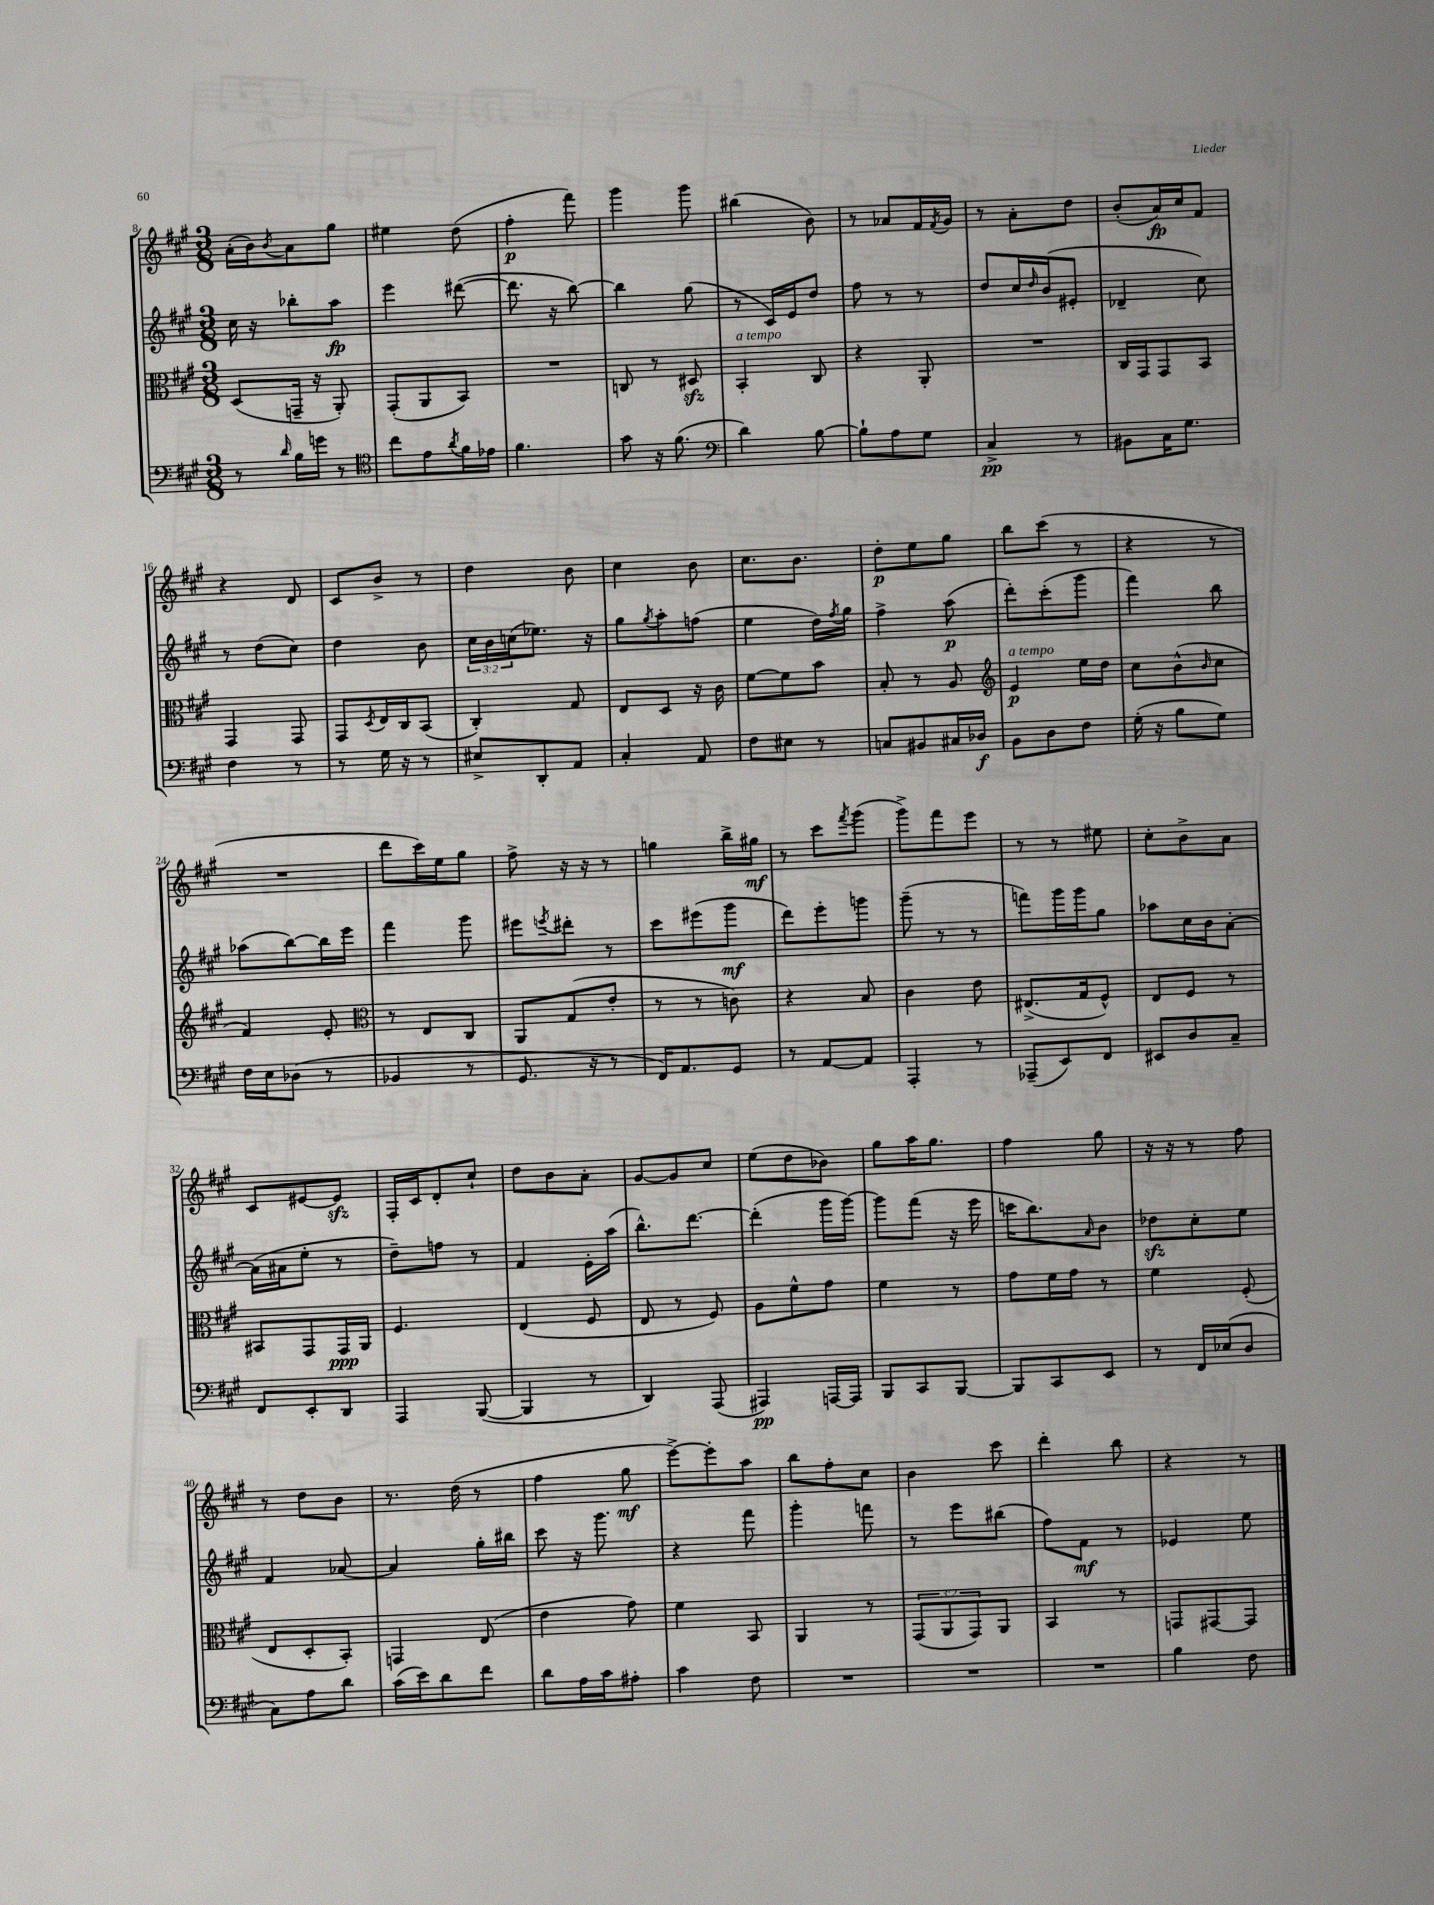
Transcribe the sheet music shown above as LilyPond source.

<<
\new StaffGroup <<
\new Staff = "s0" {
    \clef treble \key a \major \numericTimeSignature \time 3/8
    a'16-.( b'16) \acciaccatura { b'8 } a'8 gis''8 |
    eis''4 d''8( |
    fis''4-.\p fis'''8) |
    gis'''4 gis'''8 |
    bis''4( b'8) |
    r8 aes'8 fis'16 \acciaccatura { fis'8 } gis'16 |
    r8 a'8-. d''8 |
    b'8-.( a'16\fp) cis''16 fis'8 |
    r4 d'8 |
    cis'8 b'8-> r8 |
    d''4 b'8 |
    cis''4 b'8 |
    cis''8. b'8. |
    d''8-.\p e''8 gis''8 |
    b''8 cis'''8( r8 |
    r4 r8 |
    R4. |
    d'''8 cis'''16) e''16 gis''8 |
    fis''8-> r16 r16 r8 |
    g''4 b''16-> gis''16\mf |
    r8 cis'''8 \acciaccatura { fis'''8 } gis'''8( |
    gis'''8->) fis'''8 e'''8 |
    r8 r8 eis''8 |
    cis''8-. b'8-> a'8 |
    cis'8 eis'8~ eis'8\sfz |
    fis16-. cis'16 d'8-. cis''8-! |
    d''8 b'8 a'8-. |
    gis'8~ gis'8 cis''8 |
    e''8( d''8 bes'8) |
    gis''8 a''16 gis''8. |
    fis''4 gis''8 |
    r16 r16 r8 fis''8 |
    r8 d''8 b'8 |
    r8. d''16( r8 |
    fis''4 gis''8\mf |
    e'''8~->) e'''8-. a''8 |
    b''8 fis''8-. cis''8 |
    b'4 cis'''8 |
    d'''4-. b''8 |
    r4 r8 \bar "|." |
}
\new Staff = "s1" {
    \clef treble \key a \major \numericTimeSignature \time 3/8 \override Staff.TupletNumber.text = #tuplet-number::calc-fraction-text
    cis''16 r16 bes''8-. a''8\fp |
    e'''4 dis'''8~( |
    dis'''8. r16 b''8~) |
    b''4 gis''8( |
    r8 cis'16) e'16 d''8 |
    fis''8 r8 r8 |
    d''8 cis''16 \grace { d''16 } b'16( eis'8-. |
    des'4-- cis''8) |
    r8 d''8( cis''8) |
    d''4 b'8 |
    \tuplet 3/2 { cis''16 b'16 c''16( } ees''8.) r16 |
    gis''8 \acciaccatura { gis''8 } a''8-. f''8( |
    e''4 d''16) \acciaccatura { fis''8 } gis''16 |
    fis''4-> a''8\p( |
    d'''8-.) cis'''8-.( gis'''8 |
    fis'''4) b''8 |
    aes''8( b''8~) b''16 e'''16 |
    fis'''4 gis'''8 |
    eis'''8 \acciaccatura { e'''8 } dis'''8-. r8 |
    cis'''8 eis'''8( gis'''8\mf |
    d'''8) e'''8-. g'''8 |
    gis'''8--( r8 r8 |
    f'''8) gis'''16 gis'''16 gis''8 |
    aes''8 cis''16 b'16 a'8~-. |
    a'16( ais'16 e''8-. r8 |
    d''8--) f''8 r8 |
    fis'4 e'16-. a''16( |
    b''8.-^) d'''8.~ |
    d'''4-.( gis'''16 gis'''16~) |
    gis'''8 fis'''8( r16 e'''16 |
    c'''16 b''8.) \grace { a'16 } b'8 |
    des''8\sfz cis''8-. e''8 |
    fis'4 aes'8~ |
    aes'4 gis''16-. bis''16 |
    cis'''8 r16 gis'''8. |
    r4 fis'''8 |
    gis'''4-. f'''8 |
    r8 e'''8 bis''8( |
    fis''8) fis'8\mf r8 |
    ees'4 e''8 \bar "|." |
}
\new Staff = "s2" {
    \clef alto \key a \major \numericTimeSignature \time 3/8 \override Staff.TupletNumber.text = #tuplet-number::calc-fraction-text
    d8( g,16-- r16 a,8-.) |
    gis,8-.( a,8 b,8) |
    R4. |
    c8 r8 dis8\sfz |
    b,4-.^\markup { \italic "a tempo" } cis8 |
    r4 a,8-. |
    R4. |
    cis16 gis,16 gis,8 b,8 |
    gis,4 gis,8 |
    gis,8 \acciaccatura { d8 } e16 cis16 b,8( |
    cis4-.) gis8 |
    e8 d8 r16 cis'16 |
    fis'8~ fis'8 b'8 |
    b8-. r8 a8 |
    \clef treble e'4\p^\markup { \italic "a tempo" } e''16 d''16 |
    cis''8 b'8-^( \grace { b'16 } cis''8 |
    fis'4) e'8-. |
    \clef alto r8 e8 cis8 |
    a,8 gis8( e'8-. |
    r8 r8 c'8) |
    r4 b8 |
    cis'4 e'8 |
    eis8.->( gis16 fis8-^) |
    e8 fis8 r8 |
    bis,8 gis,8 gis,16\ppp a,16 |
    fis4. |
    e4( fis8 |
    e8 r8 fis8) |
    a8 fis'8-^ gis'8 |
    fis'4 r8 |
    gis'8 fis'16 gis'16 r8 |
    fis'4 fis8-.( |
    e8 d8-. b,8-.) |
    g,4 e8( |
    e'4 gis'8) |
    fis'4 b,8 |
    a,4 r8 |
    \tuplet 3/2 { gis,8( a,8 gis,8) } a,8 |
    b,4 r8 |
    g,8 gis,8~ gis,8 \bar "|." |
}
\new Staff = "s3" {
    \clef bass \key a \major \numericTimeSignature \time 3/8
    r8 \grace { d'16 } b16 g'16 r8 |
    \clef tenor cis''8 e'8 \acciaccatura { a'8 } fis'16 ees'16 |
    fis'4. |
    gis'8 r16 fis'8.( |
    \clef bass d'4) b8~ |
    b8-! a8 gis8 |
    cis4->\pp r8 |
    bis,8 cis16 gis8. |
    fis4 r8 |
    r8 gis16 r16 r8 |
    eis8-> d,8-. a,8 |
    cis4-. a,8 |
    fis8 eis8 r8 |
    c8 bis,8 cis16 des16\f |
    b,8 d8 fis8 |
    gis16-.( r16 b8 gis8) |
    fis16 e16 des8( r8 |
    bes,4 r8 |
    gis,8. r16 r8 |
    fis,16) a,8. gis,8 |
    r8 a,8~ a,8 |
    a,,4-. r8 |
    aes,,8--( e,8) fis,8 |
    eis,8 d8 cis8-- |
    fis,8 e,8-. d,8 |
    a,,4 b,,8~( |
    b,,4 r8 |
    d,4) a,,8( |
    ais,,4\pp) a,,16~ a,,16 |
    b,,8 cis,8 b,,8~ |
    b,,8 cis,8 e,8 |
    r8 fis,16 ees16( d8 |
    cis8) a8 d'8 |
    cis'16( e'16) d'8 fis'8 |
    d'8 a16 cis'16 ais8-. |
    cis'4 fis8 |
    R4. |
    R4. |
    R4. |
    b4 fis8 \bar "|." |
}
>>
>>
\layout { \context { \Score currentBarNumber = #8 } }
